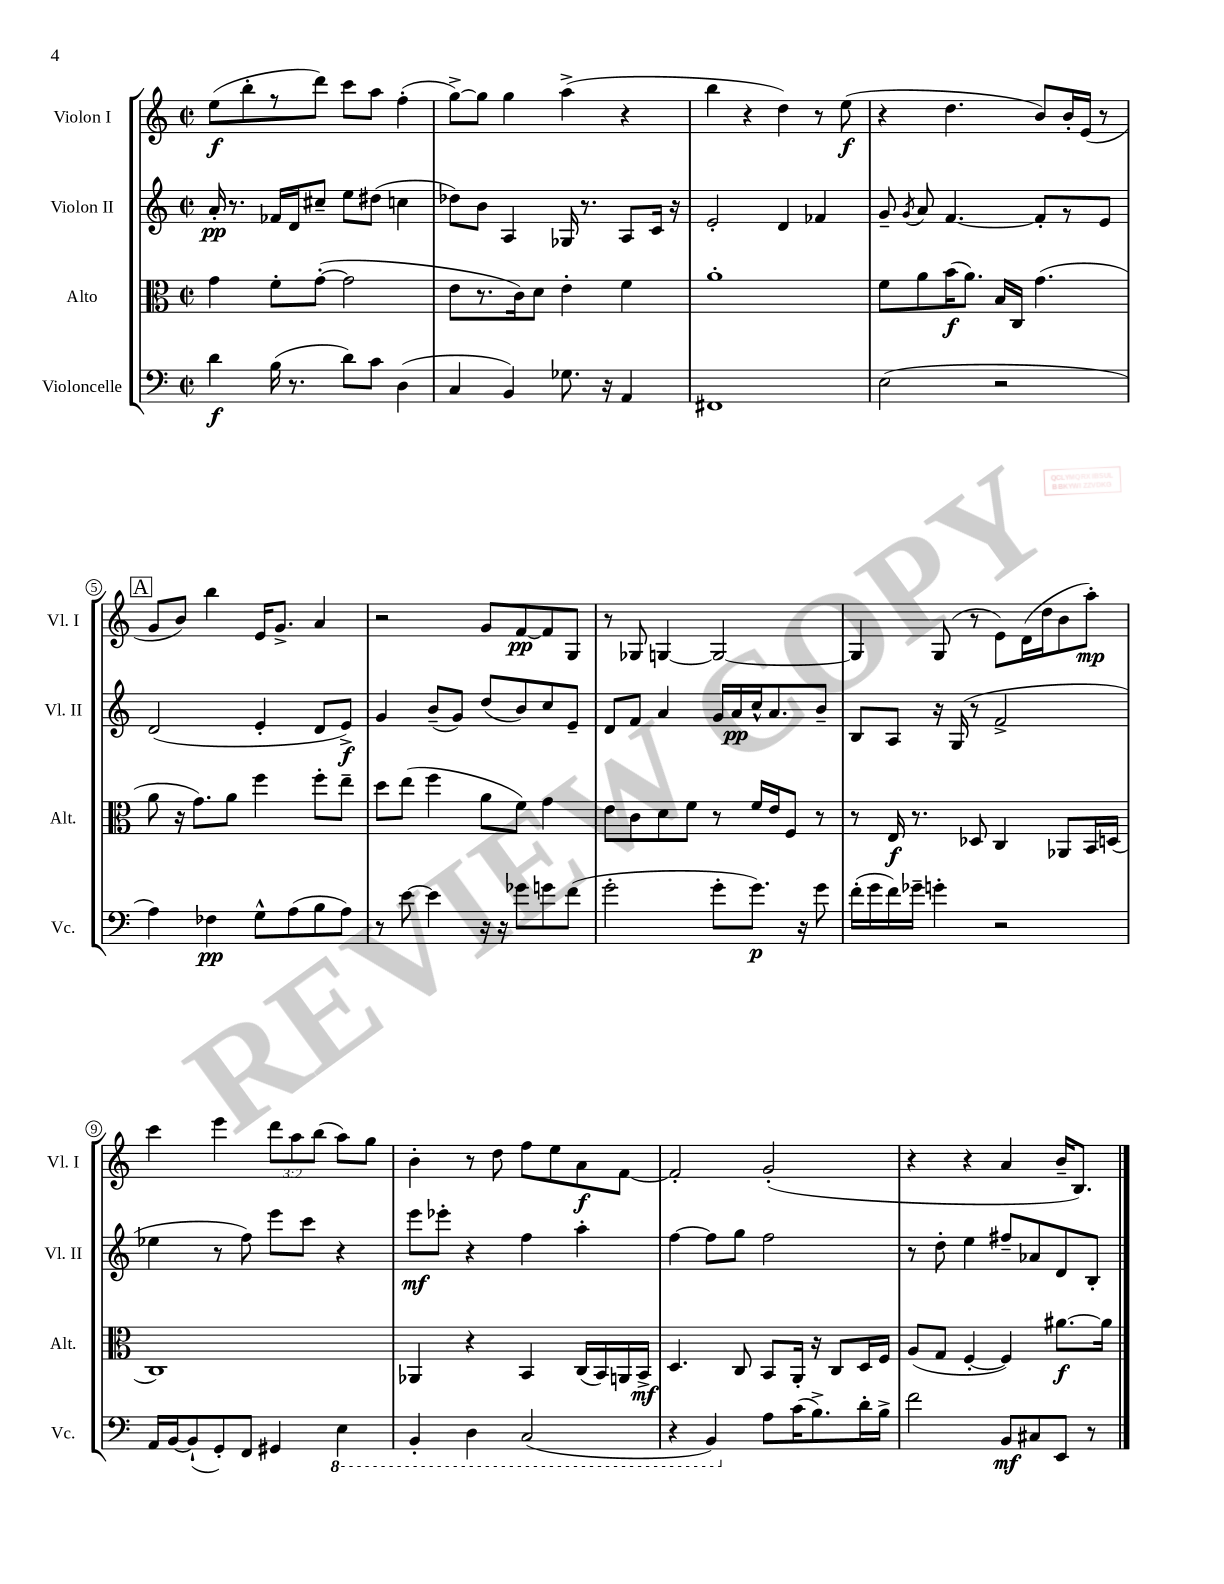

**kern	**kern	**kern	**kern
*staff4	*staff3	*staff2	*staff1
*clefF4	*clefC3	*clefG2	*clefG2
*k[]	*k[]	*k[]	*k[]
*M2/2	*M2/2	*M2/2	*M2/2
*met(c|)	*met(c|)	*met(c|)	*met(c|)
4d\	4g\	16a'/	(8ee\L
.	.	8.r	.
.	.	.	8bb'\
(16B\	8f'\L	16f-/LL	8r
8.r	.	16d/J	.
.	([8g'\J	8cc#~/J	8ddd\J)
8d\L)	2g\]	8ee\L	8ccc\L
8c\J	.	(8dd#\J	8aa\J
(4D\	.	4cc\	(4ff'\
=	=	=	=
4C/	8e\L	8dd-\L)	[8gg^\L)
.	8.r	8b\J	8gg\]J
4BB/)	.	4A/	4gg\
.	16c\k)	.	.
.	8d\J	.	.
8.G-\	4e'\	16G-/	(4aa^\
.	.	8.r	.
16r	.	.	.
4AA/	4f\	8A/L	4r
.	.	16c/Jk	.
.	.	16r	.
=	=	=	=
1FF#	1a'	2e'/	4bb\
.	.	.	4r
.	.	4d/	4dd\)
.	.	4f-/	8r
.	.	.	(8ee\
=	=	=	=
(2E\	8f\L	8g~/	4r
.	.	8qg/	.
.	8a\	8a/	.
.	(16b\K	[4.f/	4.dd\
.	8.a\J)	.	.
2r	16B/LL	.	.
.	16C/JJ	.	.
.	(4.g\	8f'/]L	8b/L)
.	.	8r	16b'/L
.	.	.	(16e/JJ
.	.	8e/J	8r
=	=	=	=
4A\)	8a\	(2d/	8g/L
.	16r	.	8b/J)
.	8.g\L)	.	.
4F-\	.	.	4bb\
.	8a\J	.	.
8G^^\L	4ff\	4e'/	16e/LK
.	.	.	8.g^/J
(8A\	.	.	.
8B\	8ff'\L	8d/L	4a/
8A\J)	8ee~\J	8e^/J)	.
=	=	=	=
8r	8dd\L	4g/	2r
[8e\	(8ee\J	.	.
4e\]	4ff\	(8b~/L	.
.	.	8g/J)	.
16r	8a\L	(8dd/L	8g/L
16r	.	.	.
8g-\L	8f\J)	8b/)	[8f/
8g\	4g\	8cc/	8f/]
(8f\J	.	8e~/J	8G/J
=	=	=	=
2g'\	8e\L	8d/L	8r
.	8c\	8f/J	8G-/
.	8d\	4a/	[4G/
.	8f\J	.	.
8g'\L	8r	16g/LL	2G/_
.	.	16a/	.
8.g\J)	16f/LL	16cc^^/J	.
.	16e/J	8.a/	.
.	8F/J	.	.
16r	.	.	.
8g\	8r	8b~/J	.
=	=	=	=
(16f'\LL	8r	8B/L	4G/]
16g\	.	.	.
16f\)	16E/	8A/J	.
16g-~\JJ	8.r	.	.
4g'\	.	16r	(8G/
.	.	(16G/	.
.	8D-/	8r	8r
2r	4C/	2f^/	8e\L)
.	.	.	(16d\L
.	.	.	16dd\J
.	8AA-/L	.	8b\
.	16BB/L	.	8aa'\J)
.	(16D/JJ	.	.
=	=	=	=
16AA/LL	1C)	4ee-\	4ccc\
[16BB/J	.	.	.
(8BB`/]	.	.	.
8GG'/)	.	8r	4eee\
8FF/J	.	8ff\)	.
4GG#/	.	8eee\L	12ddd\L
.	.	.	12aa\
.	.	8ccc\J	.
.	.	.	(12bb\J
4EE\	.	4r	8aa\L)
.	.	.	8gg\J
=	=	=	=
4BBB'/	4AA-/	8eee\L	4b'\
.	.	8eee-'\J	.
4DD\	4r	4r	8r
.	.	.	8dd\
(2CC/	4BB/	4ff\	8ff\L
.	.	.	8ee\
.	(16C/LL	4aa'\	8a\
.	16BB/)	.	.
.	16AA/	.	[8f\J
.	16BB^/JJ	.	.
=	=	=	=
4r	4.D/	[4ff\	2f'/]
4BBB/)	.	8ff\]L	.
.	8C/	8gg\J	.
8A\L	8BB/L	2ff\	(2g'/
(16c\K	16AA'/Jk	.	.
8.B^\)	16r	.	.
.	8C/L	.	.
16d'\L	16D/L	.	.
16B^\JJ	16F/JJ	.	.
=	=	=	=
2f\	(8A/L	8r	4r
.	8G/J	8dd'\	.
.	[4F'/	4ee\	4r
8BB/L	4F/])	8ff#~/L	4a/
8C#/	.	8a-/	.
8EE/J	[8.a#\L	8d/	16b~/LK
.	.	.	8.B/J)
8r	.	8B'/J	.
.	16a#\]Jk	.	.
==	==	==	==
*-	*-	*-	*-
